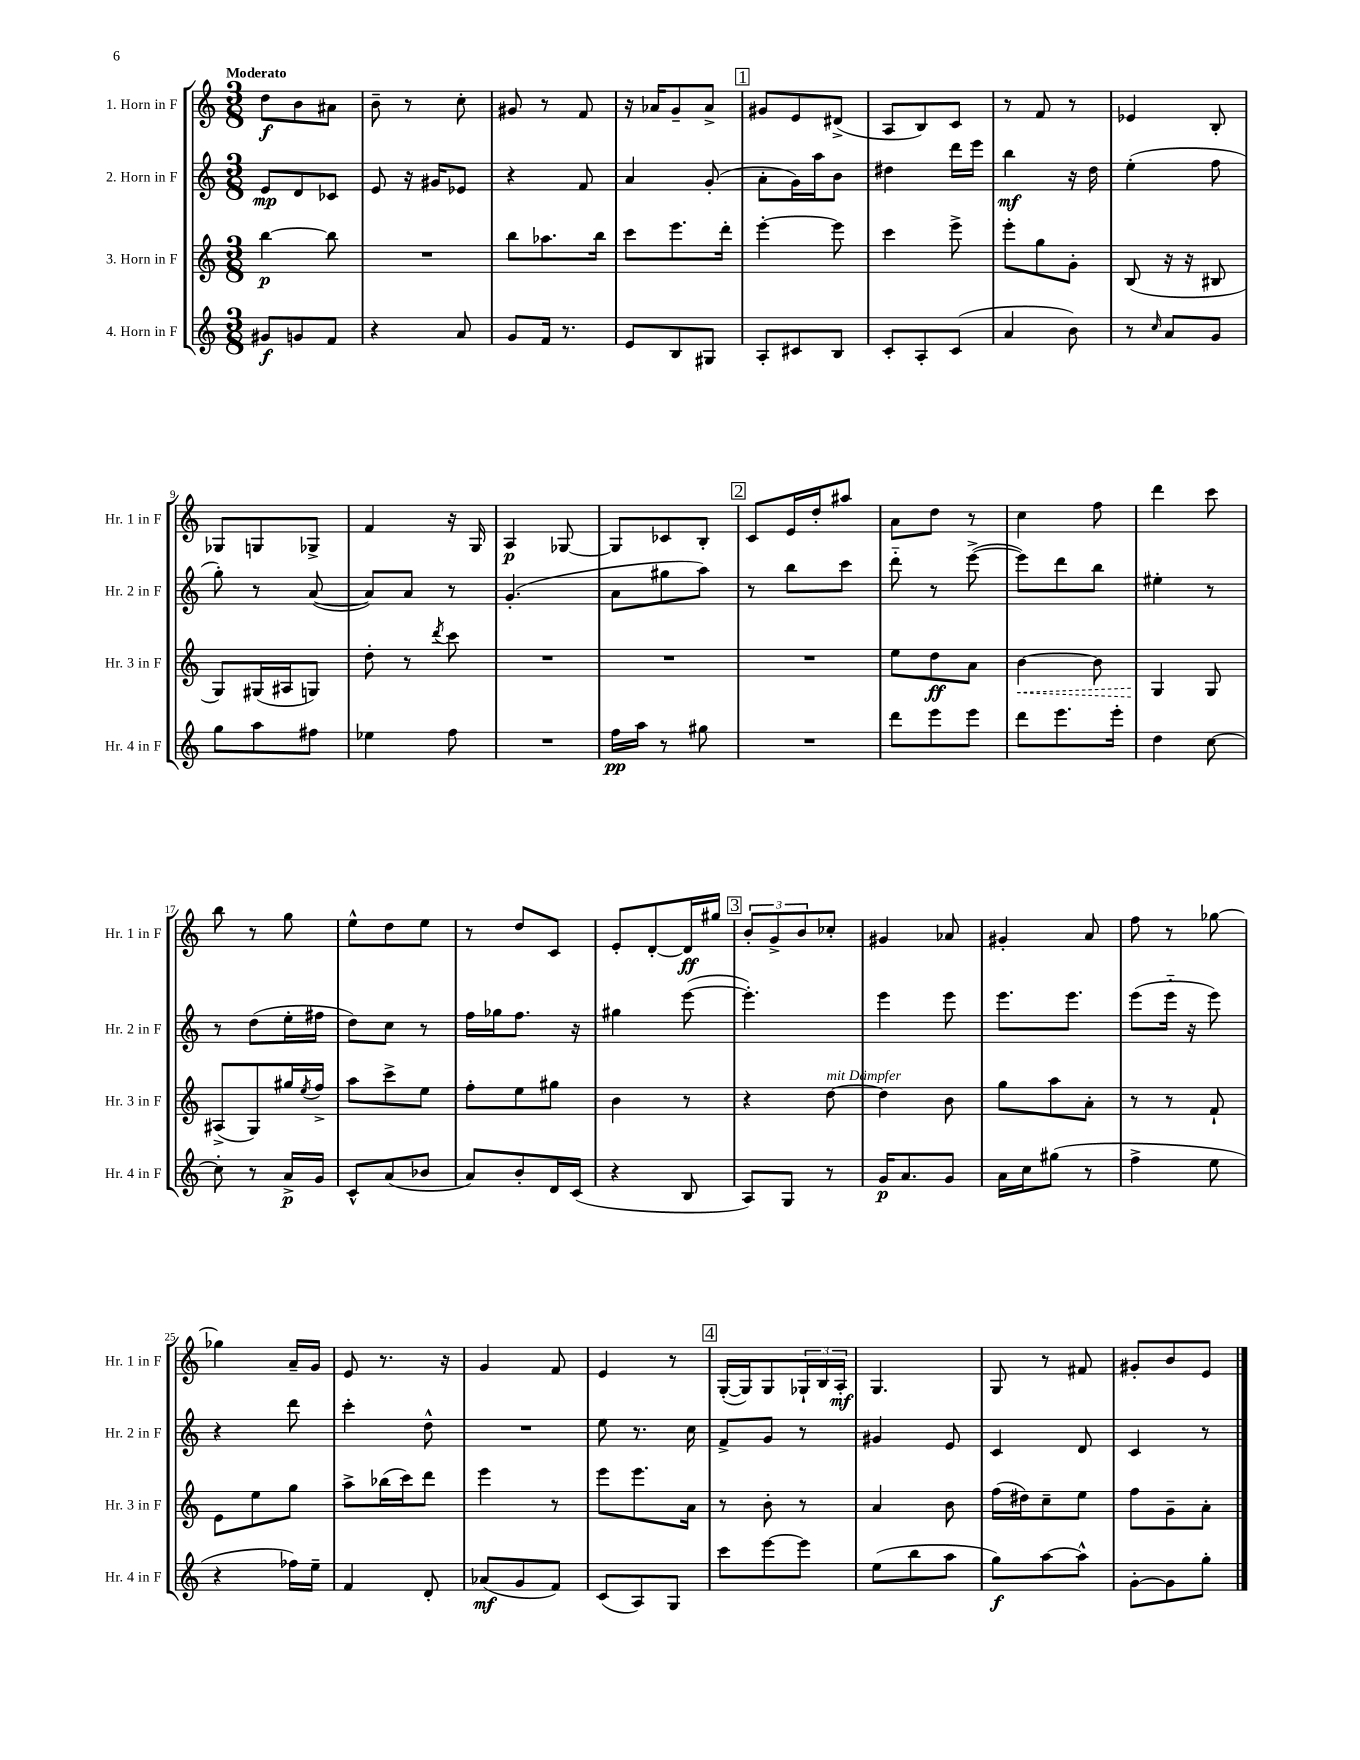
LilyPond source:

<<
\new StaffGroup <<
\new Staff = "s0" \with { instrumentName = "1. Horn in F" shortInstrumentName = "Hr. 1 in F" } {
    \clef treble \key c \major \numericTimeSignature \time 3/8 \tempo "Moderato"
    d''8\f b'8 ais'8 |
    b'8-- r8 c''8-. |
    gis'8 r8 f'8 |
    r16 aes'16 g'8-- aes'8-> |
    \mark \markup { \box "1" } gis'8 e'8 dis'8->( |
    a8 b8) c'8 |
    r8 f'8 r8 |
    ees'4 b8-. |
    ges8 g8 ges8-> |
    f'4 r16 g16 |
    a4\p ges8~ |
    ges8 ces'8 b8-. |
    \mark \markup { \box "2" } c'8 e'16 d''16-. ais''8 |
    a'8 d''8 r8 |
    c''4 f''8 |
    d'''4 c'''8 |
    b''8 r8 g''8 |
    e''8-^ d''8 e''8 |
    r8 d''8 c'8 |
    e'8-. d'8~-. d'16\ff gis''16 |
    \mark \markup { \box "3" } \tuplet 3/2 { b'8-. g'8-> b'8 } ces''8-. |
    gis'4 aes'8 |
    gis'4-. a'8 |
    f''8 r8 ges''8~ |
    ges''4 a'16-- g'16 |
    e'8 r8. r16 |
    g'4 f'8 |
    e'4 r8 |
    \mark \markup { \box "4" } g16~-.( g16) g8 \tuplet 3/2 { ges16-! b16 a16-.\mf } |
    g4. |
    g8 r8 fis'8 |
    gis'8-. b'8 e'8 \bar "|." |
}
\new Staff = "s1" \with { instrumentName = "2. Horn in F" shortInstrumentName = "Hr. 2 in F" } {
    \clef treble \key c \major \numericTimeSignature \time 3/8
    e'8\mp d'8 ces'8 |
    e'8 r16 gis'16 ees'8 |
    r4 f'8 |
    a'4 g'8-.( |
    \mark \markup { \box "1" } a'8-. g'16) a''16 b'8 |
    dis''4 d'''16 e'''16 |
    b''4\mf r16 d''16 |
    e''4-.( f''8 |
    g''8-.) r8 a'8~( |
    a'8) a'8 r8 |
    g'4.-.( |
    a'8 gis''8 a''8) |
    \mark \markup { \box "2" } r8 b''8 c'''8 |
    d'''8-_ r8 e'''8~->( |
    e'''8) d'''8 b''8 |
    eis''4-. r8 |
    r8 d''8( e''16-. fis''16 |
    d''8) c''8 r8 |
    f''16 ges''16 f''8. r16 |
    gis''4 e'''8~( |
    \mark \markup { \box "3" } e'''4.-.) |
    e'''4 e'''8 |
    e'''8. e'''8. |
    e'''8( e'''16-_ r16 e'''8) |
    r4 d'''8 |
    c'''4-. d''8-^ |
    R4. |
    e''8 r8. c''16 |
    \mark \markup { \box "4" } f'8-> g'8 r8 |
    gis'4 e'8 |
    c'4 d'8 |
    c'4 r8 \bar "|." |
}
\new Staff = "s2" \with { instrumentName = "3. Horn in F" shortInstrumentName = "Hr. 3 in F" } {
    \clef treble \key c \major \numericTimeSignature \time 3/8
    b''4~\p b''8 |
    R4. |
    b''8 aes''8. b''16 |
    c'''8 e'''8. d'''16-. |
    \mark \markup { \box "1" } e'''4~-. e'''8 |
    c'''4 e'''8-> |
    e'''8-. g''8 g'8-. |
    b8( r16 r16 bis8 |
    g8) gis16( ais16 g8) |
    d''8-. r8 \acciaccatura { d'''8 } c'''8 |
    R4. |
    R4. |
    \mark \markup { \box "2" } R4. |
    e''8 d''8\ff a'8 |
    \once \override Hairpin.style = #'dashed-line b'4~\< b'8 |
    g4\! g8 |
    ais8->( g8) gis''16 \acciaccatura { e''8 } f''16-> |
    a''8 c'''8-> e''8 |
    f''8-. e''8 gis''8 |
    b'4 r8 |
    \mark \markup { \box "3" } r4 d''8~^\markup { \italic "mit Dämpfer" } |
    d''4 b'8 |
    g''8 a''8 a'8-. |
    r8 r8 f'8-! |
    e'8 e''8 g''8 |
    a''8-> bes''16( c'''16) d'''8 |
    e'''4 r8 |
    e'''8 e'''8. a'16 |
    \mark \markup { \box "4" } r8 b'8-. r8 |
    a'4 b'8 |
    f''16( dis''16) c''8-- e''8 |
    f''8 g'8-- a'8-. \bar "|." |
}
\new Staff = "s3" \with { instrumentName = "4. Horn in F" shortInstrumentName = "Hr. 4 in F" } {
    \clef treble \key c \major \numericTimeSignature \time 3/8
    gis'8\f g'8 f'8 |
    r4 a'8 |
    g'8 f'16 r8. |
    e'8 b8 gis8 |
    \mark \markup { \box "1" } a8-. cis'8 b8 |
    c'8-. a8-. c'8( |
    a'4 b'8) |
    r8 \grace { c''16 } a'8 g'8 |
    g''8 a''8 fis''8 |
    ees''4 f''8 |
    R4. |
    f''16\pp a''16 r8 gis''8 |
    \mark \markup { \box "2" } R4. |
    d'''8 e'''8 e'''8 |
    d'''8 e'''8. e'''16-. |
    d''4 c''8~ |
    c''8-. r8 a'16->\p g'16 |
    c'8-^ a'8( bes'8 |
    a'8) b'8-. d'16 c'16( |
    r4 b8 |
    \mark \markup { \box "3" } a8) g8 r8 |
    g'16\p a'8. g'8 |
    a'16 c''16 gis''8( r8 |
    f''4-> e''8 |
    r4 fes''16) e''16-- |
    f'4 d'8-. |
    aes'8\mf( g'8 f'8) |
    c'8( a8) g8 |
    \mark \markup { \box "4" } c'''8 e'''8~ e'''8 |
    e''8( b''8 a''8 |
    g''8\f) a''8~ a''8-^ |
    g'8~-. g'8 g''8-. \bar "|." |
}
>>
>>
